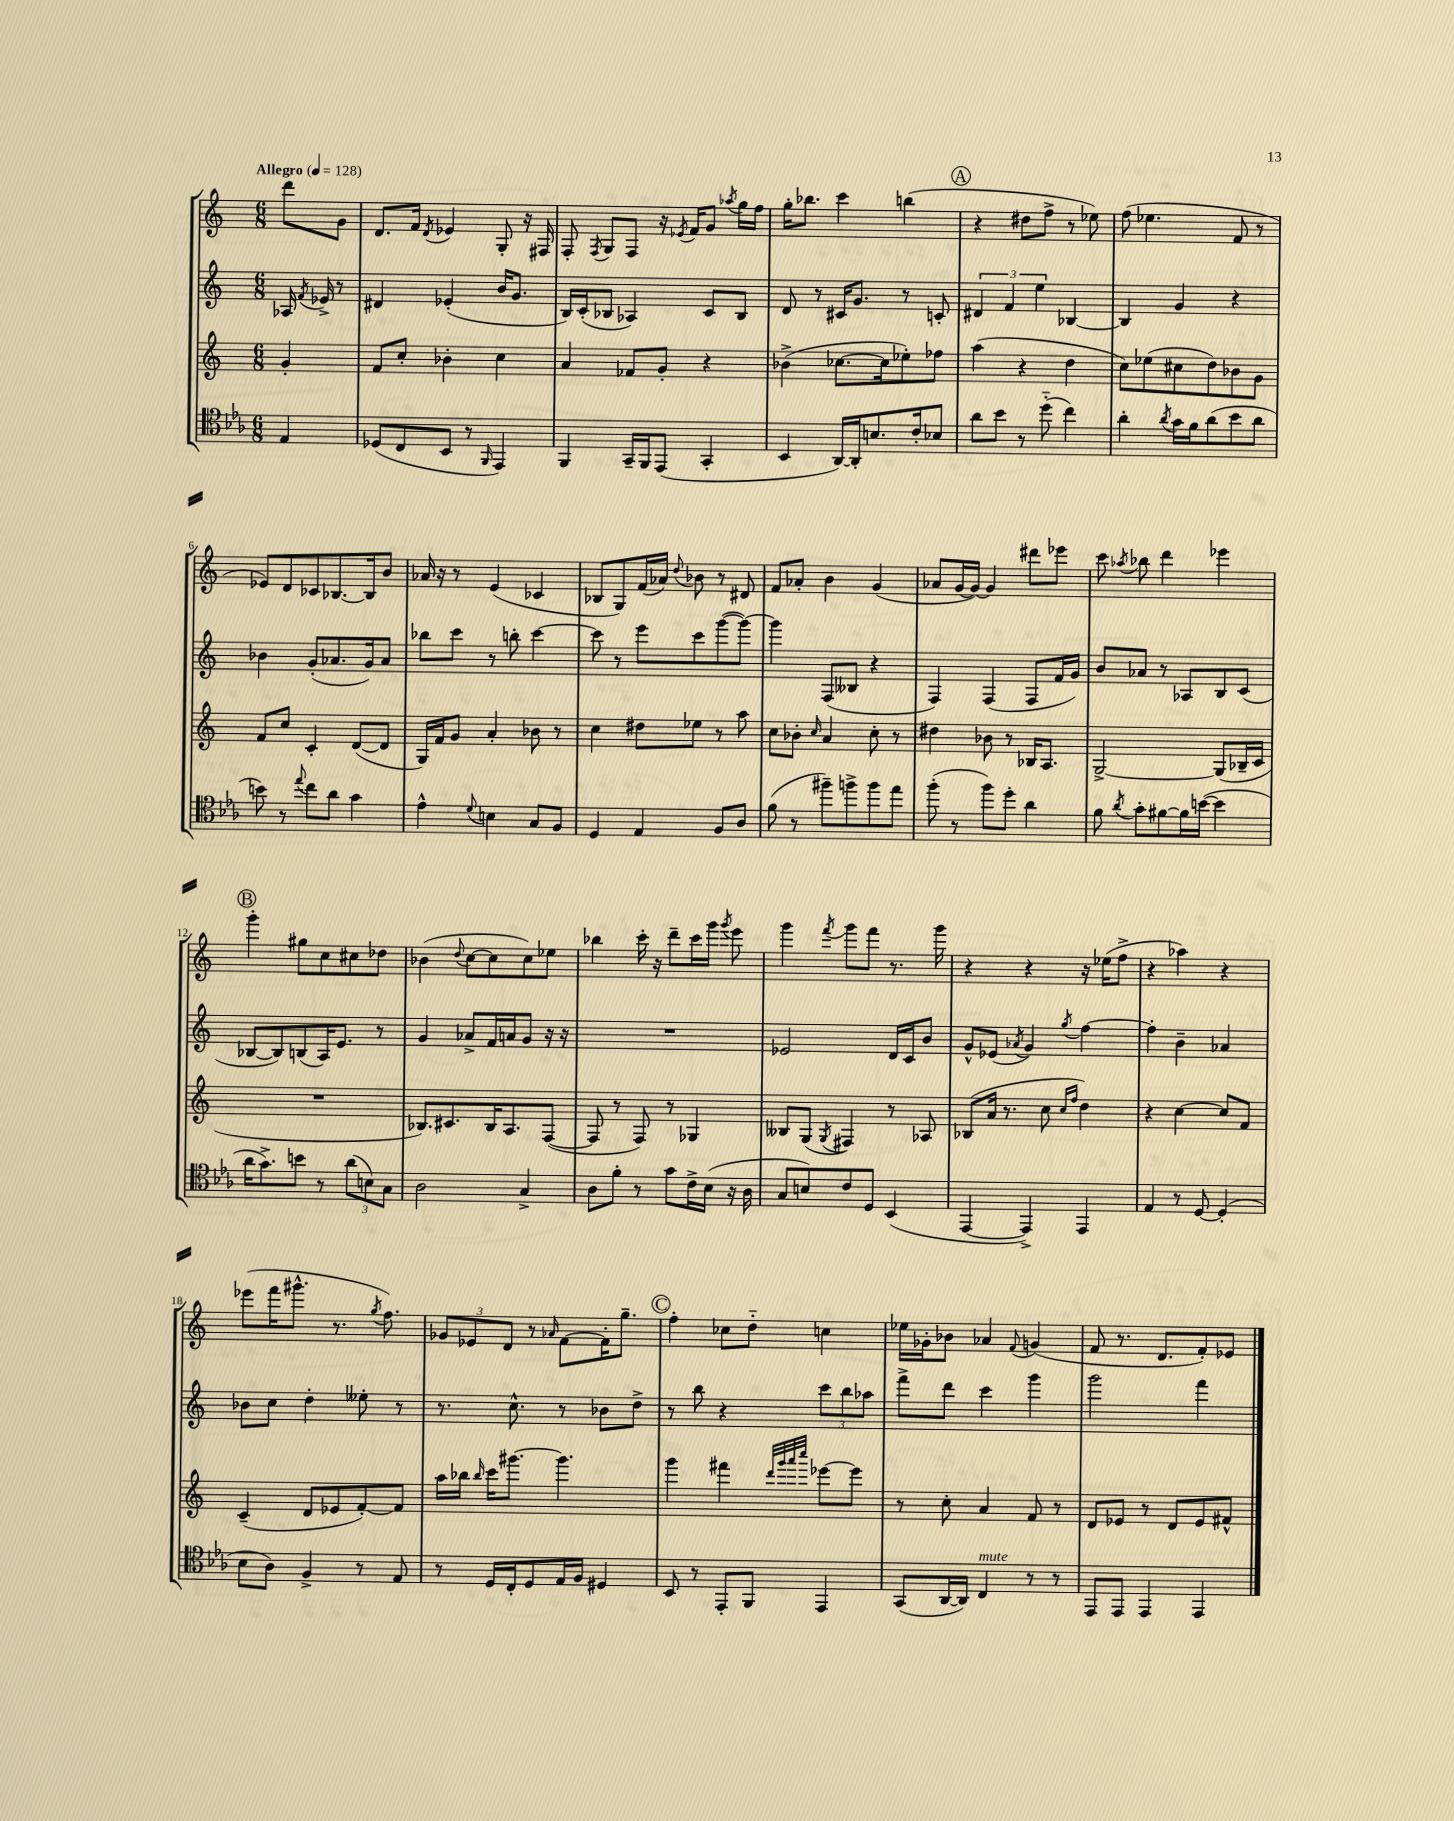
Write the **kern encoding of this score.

**kern	**kern	**kern	**kern
*part4	*part3	*part2	*part1
*staff4	*staff3	*staff2	*staff1
*clefC4	*clefG2	*clefG2	*clefG2
*k[b-e-a-]	*k[]	*k[]	*k[]
*M6/8	*M6/8	*M6/8	*M6/8
*MM128	*MM128	*MM128	*MM128
=	=	=	=
!	!	!	!LO:TX:a:B:t=Allegro
4E-/	4g'/	16A-X/	8ddd\L
.	.	8qf/	.
.	.	16e-X^/	.
.	.	8r	8g\J
=1	=1	=1	=1
(8D-X/L	8f/L	4d#X/	8.d/L
8C/	8cc'/J	.	.
.	.	.	16f/Jk
.	.	.	8qd/
8BB-/J	4b-X'\	(4e-X'/	4e-X/
8r	.	.	.
16qqFF/	.	.	.
4EE-/)	4cc\	16b/KL	8G'/
.	.	8.g/J	.
.	.	.	16r
.	.	.	16F#X/
=2	=2	=2	=2
4FF/	4a/	16B/LL)	8F'/
.	.	(16c'/J	.
.	.	.	8qF/
.	.	8B-X/J	8G/L
16GG~/LL	8f-X/L	4A-X/)	8F/J
16FF/J	.	.	.
(8EE-/J	8g'/J	.	16r
.	.	.	8qe-X/
.	.	.	16f/KL
4GG'/	4r	8c/L	8g/J
.	.	.	8qaa-X/
.	.	8B-/J	16gg\LL
.	.	.	16ff\JJ
=3	=3	=3	=3
4BB-/	(4b-X^\	8d/	16gg'\KL
.	.	.	8.bb-X\J
.	.	8r	.
[16AA-/LL)	[8.cc-X\L	16c#X/KL	4ccc\
16AA-'/J]	.	8.g/J	.
8.Bn/	.	.	.
.	16cc-\k]	.	.
.	8ee-X'\)	8r	(4bbn\
16c'/k	.	.	.
8B-X/J	8ff-X\J	8cn'/	.
!!LO:REH:place=s1:t=A
=4	=4	=4	=4
8a-\L	(4aa\	6d#X/	4r
8b-\J	.	.	.
.	.	6f/	.
8r	4r	.	8dd#X\L
.	.	6ee\	.
(8dd\	.	.	8ff^\J
4cc\)	4dd\	[4B-X/	8r
.	.	.	8ee-X\)
=5	=5	=5	=5
4a-'\	8cc\L)	4B-/]	(8ff\
.	(8ee-X\	.	4.ee-X\
8qa-/	.	.	.
16g\LL	8cc#X\	4g/	.
16f\J	.	.	.
(8a-\	8dd\)	.	.
8b-\	8b-X\	4r	8f/
8a-\J	8g\J	.	8r
!!LO:LB:g=z
=6	=6	=6	=6
8bn\)	8f/L	4b-X\	8e-X/L)
8r	8cc/J	.	8d/
8qqee-/	.	.	.
8cc\L	4c'/	(8g'/L	8c-X/
8a-\J	.	8.a-X/	[8.B-X/
4g\	([8d/L	.	.
.	.	16g/k)	16B-/k]
.	8d/J]	8a-/J	8b/J
=7	=7	=7	=7
4e-^^\	16G/LL)	8bb-X\L	16a-X/
.	16f/J	.	16r
.	8g/J	8ccc\J	8r
8qqd/	.	.	.
4Bn\	4a'/	8r	(4e/
.	.	8bbn'\	.
8G/L	8b-X\	[4ccc\	4c-X/
8F/J	8r	.	.
=8	=8	=8	=8
4D/	4cc\	8ccc\]	8B-X/L
.	.	8r	8G/)
4E-/	8dd#X\L	8eee\L	(16f/L
.	.	.	16a-X/JJ)
.	.	.	8qqdd/
.	8ee-X\J	8ccc\	8b-X\
8F/L	8r	([8ggg\	8r
8A-/J	8aa\	8ggg\J_)	8d#X/
=9	=9	=9	=9
(8f\	8cc\L	4ggg\]	8f/L
8r	8b-X'\J	.	8a-X'/J
.	16qqcc/	.	.
8ff#X~\L)	4a/	(8F/L	4b\
8ffn^\	.	8B--X/J	.
8ff\	8cc'\	4r	(4g/
8ee-\J	8r	.	.
=10	=10	=10	=10
(8ff'\	4dd#X\	4F/)	8a-X/L
8r	.	.	[16g/L
.	.	.	16g/JJ_)
8ff\L)	8b-X\	(4F/	4g/]
8dd'\J	8r	.	.
4a-\	16B-X/KL	8F/L	8ddd#X\L
.	8.A/J	.	.
.	.	16f/L	8eee-X\J
.	.	16g/JJ)	.
=11	=11	=11	=11
8f\	[2G^/	8b/L	8ccc\
8qa-/	.	.	8qaa-X/
8g'\L	.	8a-X/J	8bb-X\
[8f#X\	.	8r	4ddd\
16f#\L]	.	8A-X/L	.
([16bn\JJ	.	.	.
4b\]	(8G/L]	8B/	4eee-X\
.	16B-X~/L	(8c/J	.
.	16c/JJ	.	.
!!LO:LB:g=z
!!LO:REH:place=s1:t=B
=12	=12	=12	=12
16a-\KL	2.r	[8B-X/L	4ggg'\
8.g^\)	.	.	.
.	.	8B-/])	.
8bn\J	.	(8Bn/	8gg#X\L
8r	.	16A/K)	8cc\
.	.	8.e/J	.
(12a-\L	.	.	8cc#X\
12Bn\)	.	.	.
.	.	8r	8dd-X\J
12G\J	.	.	.
=13	=13	=13	=13
2A-\	8.B-X/L)	4g/	(4b-X\
.	8.c#X/	.	.
.	.	.	8qqdd/
.	.	8a-X^/L	[8cc\L
.	16B-/K	16f/L	8cc\]
.	8.A/	16an/J	.
4G^/	.	8g/J	8cc\)
.	([8F/J	16r	8ee-X\J
.	.	16r	.
=14	=14	=14	=14
8A-\L	8F/]	2.r	4bb-X\
8f'\J	8r	.	.
8r	8F/)	.	16ccc'\
.	.	.	16r
8g\L	8r	.	8ddd~\L
16c^\L	4G-X/	.	16ccc\L
(16B-\JJ	.	.	16ggg\JJ
.	.	.	8qggg/
16r	.	.	8eee\
16A-\	.	.	.
=15	=15	=15	=15
8G/L	8B--X/L	2e-X/	4ggg\
8Bn/)	(8G/J	.	.
.	8qG/	.	8qfff/
8c/	4F#X/)	.	8ggg\L
8D/J	.	.	8fff\J
(4BB-/	8r	16d/LL	8.r
.	.	16c/J	.
.	8A-X/	8b/J	.
.	.	.	16ggg\
=16	=16	=16	=16
[4EE-/	(8B-X/L	8g^^/L	4r
.	16a/Jk	(8e-X/J	.
.	8.r	.	.
.	.	8qa-X/	.
4EE-^/])	.	4g/)	4r
.	8cc\	.	.
.	16qqcc/LL	.	.
.	16qqff/JJ	8qgg/	.
4EE-/	4dd\)	[4ff\	16r
.	.	.	(16ee-X\KL
.	.	.	8ff^\J
=17	=17	=17	=17
4E-/	4r	4ff'\]	4r
8r	[4cc\	4b~\	4aa-X\)
[8D/	.	.	.
(4D'/]	8cc/L]	4a-X/	4r
.	8f/J	.	.
!!LO:LB:g=z
=18	=18	=18	=18
8B-\L	(4c~/	8b-X\L	(8eee-X\L
8A-\J)	.	8cc\J	16fff\K
.	.	.	8.ggg#X^^\J
4F^/	8d/L	4dd'\	.
.	8e-X/	.	8.r
8r	[8f'/)	8ee--X'\	.
.	.	.	8qgg/
.	.	.	8.ff\)
8E-/	8f/J]	8r	.
=19	=19	=19	=19
8r	16aa\LL	8.r	12g-X/L
.	16bb-X\JJ	.	.
.	.	.	12e-X/
.	16qqbb-/	.	.
16D/LL	16ccc\KL	.	.
.	.	.	12d/J
16C'/J	[8.ggg#X\J	8.cc^^\	.
8D/	.	.	8r
.	.	.	16qqa-X/
16E-/L	4.ggg#\]	8r	[8f\L
16F/JJ	.	.	.
4D#X/	.	8b-X\L	16f'\K]
.	.	.	8.gg~\J
.	.	8dd^\J	.
!!LO:REH:place=s1:t=C
=20	=20	=20	=20
8BB-/	4ggg\	8r	4ff'\
8r	.	8bb\	.
8EE-'/L	4fff#X\	4r	8cc-X\L
8FF/J	.	.	8dd\J
.	32qqddd/LLL	.	.
.	32qqggg/	.	.
.	32qqaaa/	.	.
.	32qqcccc/JJJ	.	.
4EE-/	[8eee-X\L	12ccc\L	4ccn\
.	.	12bb\	.
.	8eee-\J]	.	.
.	.	12aa-X\J	.
=21	=21	=21	=21
(8GG/L	8r	8fff^\L	16ee-X\LL
.	.	.	16g-X'\J
[16AA-/L	8cc'\	8ddd\J	8b-X\J
16AA-/JJ])	.	.	.
!LO:TX:a:i:t=mute	!	!	!
4C/	4a/	4ccc\	4a-X/
.	.	.	8qqf/
8r	8f/	4ggg\	(4gn/
8r	8r	.	.
=22	=22	=22	=22
8EE-/L	8d/L	2ggg\	8f/
8EE-/J	8e-X/J	.	8.r
4EE-/	8r	.	.
.	.	.	8.d/L
.	8d/L	.	.
4EE-/	8e-/	4fff\	8f'/)
.	8f#X^^/J	.	8e-X/J
==	==	==	==
*-	*-	*-	*-
